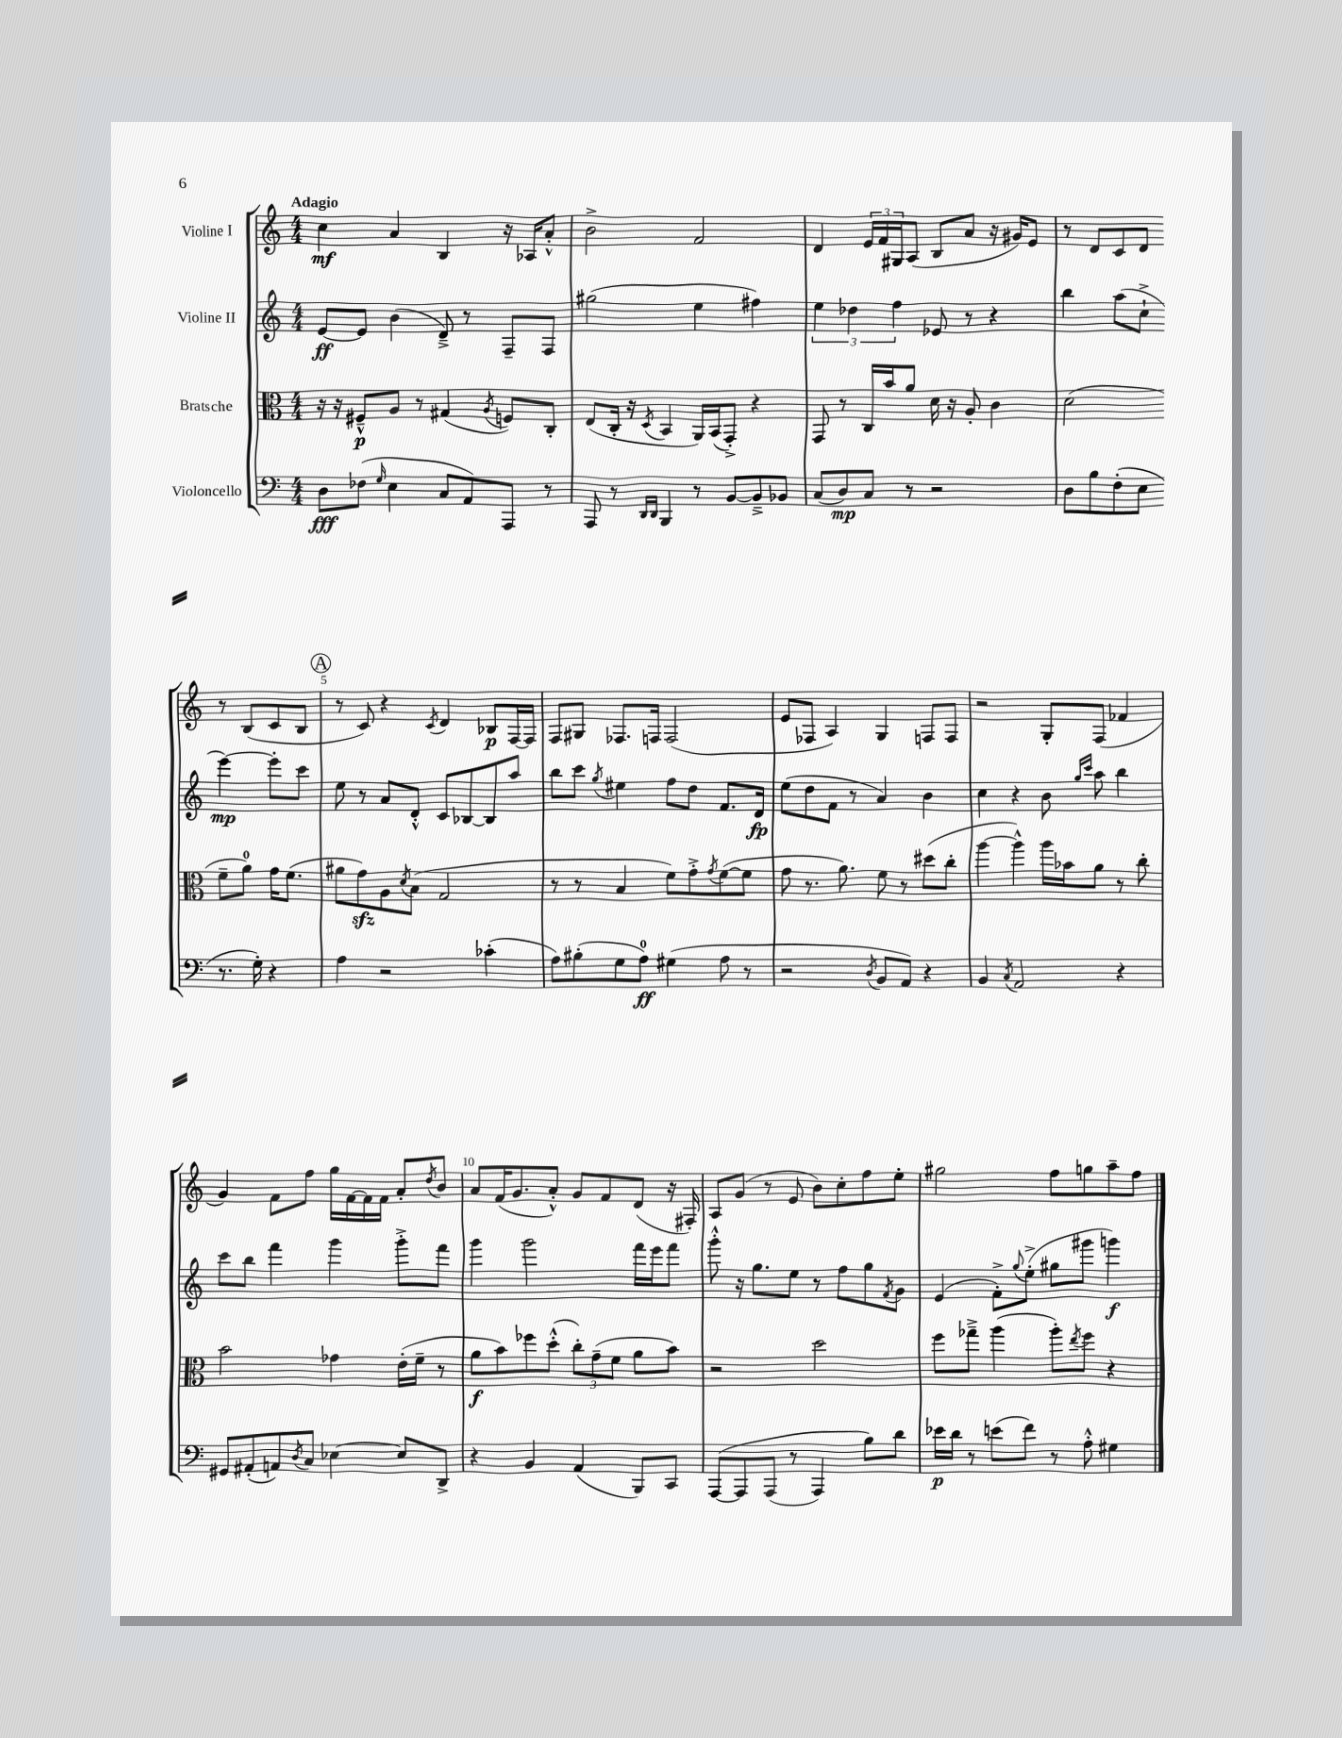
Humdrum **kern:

**kern	**kern	**kern	**kern
*staff4	*staff3	*staff2	*staff1
*clefF4	*clefC3	*clefG2	*clefG2
*k[]	*k[]	*k[]	*k[]
*M4/4	*M4/4	*M4/4	*M4/4
8D	16r	[8e	4cc
.	16r	.	.
(8F-	8F#~^^	8e]	.
16qqG	.	.	.
4E	8A	(4b	4a
.	8r	.	.
8C	(4G#	8d~^)	4B
8AA)	.	8r	.
.	8qA	.	.
8AAA	8F)	8F~	16r
.	.	.	16A-
8r	8C'	8F	8a'^^
=	=	=	=
8AAA	(8E	(2gg#	2b^
8r	16C'	.	.
.	16r	.	.
16qqDD	.	.	.
16qqDD	8qD	.	.
4BBB	4BB	.	.
8r	16AA)	4ee	2f
.	(16BB	.	.
[8BB	8GG'^)	.	.
8BB~^]	4r	4ff#)	.
8BB-	.	.	.
=	=	=	=
(8C	8GG	6ee	4d
8D)	8r	.	.
.	.	6dd-	.
8C	16C	.	24e
.	.	.	24f
.	16b	.	.
.	.	6ff	24G#
8r	8a	.	(8A
2r	16d	8e-	8B
.	16r	.	.
.	8A'	8r	8a
.	4c	4r	16r
.	.	.	16g#)
.	.	.	8e
=	=	=	=
8D	(2d	4bb	8r
8B	.	.	8d
(8F'	.	(8aa	8c
8E	.	8cc`^	8d
8.r	8f~	[4eee)	8r
.	8a)	.	(8B
16G')	.	.	.
4r	16g	8eee']	8c
.	(8.f	.	.
.	.	8ccc	8B
=	=	=	=
4A	8a#	8ee	8r
.	8g)	8r	8c)
2r	8A	8a	4r
.	8qd	.	.
.	(8B	8d'^^	.
.	.	.	8qc
.	2G	8c	4d
.	.	[8B-	.
(4c-'	.	8B-]	8B-
.	.	8aa	[16F
.	.	.	16F]
=	=	=	=
8A)	8r	8bb	8F
(8B#'	8r	8ccc	8G#
.	.	8qgg	.
8G	4B	4ee#	8.F-
8A)	.	.	.
.	.	.	16F
(4G#	8f)	8ff	(2F
.	8g'^	8dd	.
.	8qg	.	.
8A	([8f	8.f	.
8r	8f]	.	.
.	.	16d	.
=	=	=	=
2r	8g	(8ee	8e
.	8.r	8dd	8F-
.	.	8f	4A)
.	8.a)	.	.
.	.	8r	.
8qD	.	.	.
8BB	8f	4a)	4G
8AA)	8r	.	.
4r	(8dd#	4b	8F
.	8cc'	.	8F
=	=	=	=
4BB	[4aa	4cc	2r
8qC	.	.	.
2AA	4aa^^])	4r	.
.	16aa	8b	8G'
.	16b-	.	.
.	.	16qqgg	.
.	.	16qqccc	.
.	8a	8aa	(8F
4r	8r	4bb	4f-
.	8cc'	.	.
=	=	=	=
8GG#	2b	8ccc	4g)
(8AA#'	.	8bb	.
8AA)	.	4fff	8f
8qD	.	.	.
8C	.	.	8ff
[4E-	4g-	4ggg	16gg
.	.	.	[16f
.	.	.	16f]
.	.	.	16f
8E-]	(16e'	8ggg'^	8a'
.	16f~	.	.
.	.	.	8qdd
8DD^	8r	8fff	8b
=	=	=	=
4r	8a	4ggg	8a
.	8b)	.	(16f
.	.	.	8.g
4BB	8ff-	2ggg	.
.	(8dd'^^	.	8a'^^)
(4AA	12cc')	.	8g
.	(12g~	.	.
.	.	.	8f
.	12f	.	.
8BBB)	8a	16fff	(8d
.	.	16eee	.
8CC	8b)	8fff	16r
.	.	.	16F#')
=	=	=	=
&([8AAA	2r	8ggg'^^	8A
8AAA]	.	16r	(8g
.	.	8.gg	.
(8AAA	.	.	8r
8r	.	8ee	8e
4AAA)	2dd	8r	8b)
.	.	8ff	8cc'
8B&)	.	8gg	8ff
.	.	8qf	.
8d	.	8g	8ee'
=	=	=	=
16e-	8ff	(4e	2gg#
16d	.	.	.
8r	8gg-~^	.	.
(8e	(4aa	8f'^)	.
.	.	8qqgg	.
8f)	.	(8ee'^	.
8r	8aa')	8gg#	8ff
.	8qee	.	.
8A'^^	8ff	8ggg#	8gg
4G#	4r	4ggg)	8aa~
.	.	.	8ff
==	==	==	==
*-	*-	*-	*-
